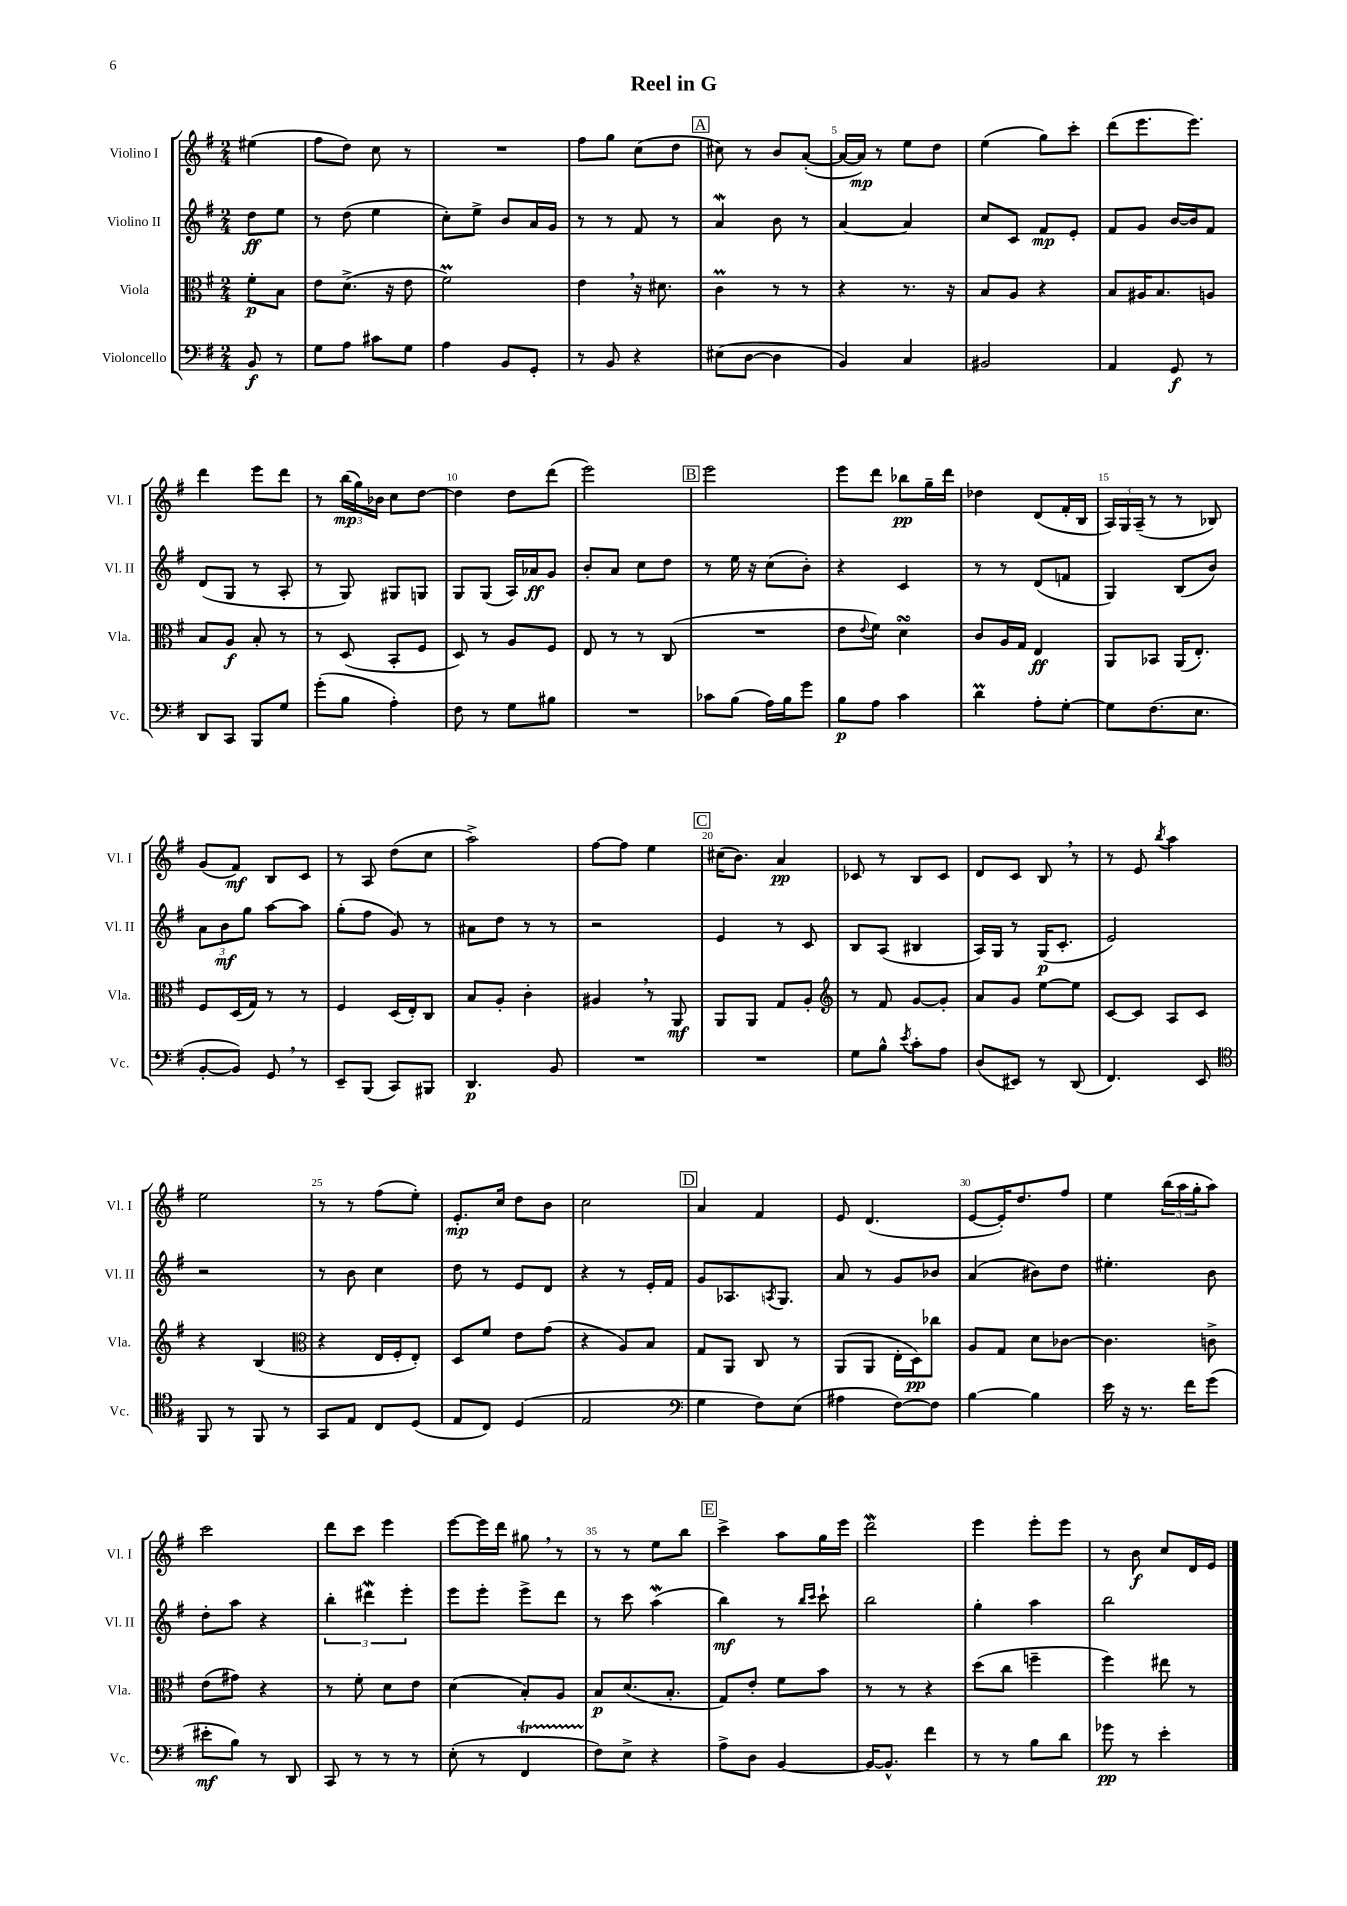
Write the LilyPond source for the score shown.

\header { title = "Reel in G" }
<<
\new StaffGroup <<
\new Staff = "s0" \with { instrumentName = "Violino I" shortInstrumentName = "Vl. I" } {
    \clef treble \key g \major \numericTimeSignature \time 2/4 \partial 4
    eis''4( |
    fis''8 d''8) c''8 r8 |
    R2 |
    fis''8 g''8 c''8( d''8 |
    \mark \markup { \box "A" } cis''8) r8 b'8 a'8~-.( |
    a'16~ a'16\mp) r8 e''8 d''8 |
    e''4( g''8) c'''8-. |
    d'''8( e'''8. e'''8.) |
    d'''4 e'''8 d'''8 |
    r8 \tuplet 3/2 { b''16\mp( g''16) bes'16 } c''8 d''8~ |
    d''4 d''8 d'''8( |
    e'''2) |
    \mark \markup { \box "B" } e'''2 |
    e'''8 d'''8 bes''8\pp g''16-- d'''16 |
    des''4 d'8( fis'16-. b16 |
    \tuplet 3/2 { a16) g16 a16--( } r8 r8 bes8) |
    g'8( fis'8\mf) b8 c'8 |
    r8 a8 d''8( c''8 |
    a''2->) |
    fis''8~ fis''8 e''4 |
    \mark \markup { \box "C" } cis''16( b'8.) a'4\pp |
    ces'8 r8 b8 ces'8 |
    d'8 c'8 b8 \breathe r8 |
    r8 e'8 \acciaccatura { b''8 } a''4 |
    e''2 |
    r8 r8 fis''8( e''8-.) |
    e'8.-.\mp c''16 d''8 b'8 |
    c''2 |
    \mark \markup { \box "D" } a'4 fis'4 |
    e'8 d'4.( |
    e'8~ e'16-.) d''8. fis''8 |
    e''4 \tuplet 3/2 { b''16( a''16 g''16-. } a''8) |
    c'''2 |
    d'''8 c'''8 e'''4 |
    e'''8~ e'''16 d'''16 gis''8 \breathe r8 |
    r8 r8 e''8 b''8 |
    \mark \markup { \box "E" } c'''4-> a''8 g''16 e'''16 |
    d'''2\mordent |
    e'''4 e'''8-. e'''8 |
    r8 b'8\f c''8 d'16 e'16 \bar "|." |
}
\new Staff = "s1" \with { instrumentName = "Violino II" shortInstrumentName = "Vl. II" } {
    \clef treble \key g \major \numericTimeSignature \time 2/4 \partial 4
    d''8\ff e''8 |
    r8 d''8( e''4 |
    c''8-.) e''8-> b'8 a'16 g'16 |
    r8 r8 fis'8 r8 |
    \mark \markup { \box "A" } a'4\mordent b'8 r8 |
    a'4~ a'4 |
    c''8 c'8 fis'8\mp e'8-. |
    fis'8 g'8 b'16~ b'16 fis'8 |
    d'8( g8 r8 a8-. |
    r8 g8) gis8 g8 |
    g8 g8( a16) aes'16\ff g'8 |
    b'8-. a'8 c''8 d''8 |
    \mark \markup { \box "B" } r8 e''16 r16 c''8( b'8-.) |
    r4 c'4 |
    r8 r8 d'8( f'8 |
    g4) b8( b'8) |
    \tuplet 3/2 { a'8 b'8\mf g''8 } a''8~ a''8 |
    g''8-.( fis''8 g'8) r8 |
    ais'8 d''8 r8 r8 |
    r2 |
    \mark \markup { \box "C" } e'4 r8 c'8 |
    b8 a8( bis4 |
    a16) g16 r8 g16\p( c'8.-. |
    e'2) |
    r2 |
    r8 b'8 c''4 |
    d''8 r8 e'8 d'8 |
    r4 r8 e'16-. fis'16 |
    \mark \markup { \box "D" } g'8 aes8. \acciaccatura { a8 } g8. |
    a'8 r8 g'8 bes'8 |
    a'4( bis'8) d''8 |
    eis''4.-. b'8 |
    d''8-. a''8 r4 |
    \tuplet 3/2 { b''4-. dis'''4\mordent e'''4-. } |
    e'''8 e'''8-. e'''8-> d'''8 |
    r8 c'''8 a''4\mordent( |
    \mark \markup { \box "E" } b''4\mf) r8 \grace { b''16 c'''16 } c'''8-! |
    b''2 |
    g''4-. a''4 |
    b''2 \bar "|." |
}
\new Staff = "s2" \with { instrumentName = "Viola" shortInstrumentName = "Vla." } {
    \clef alto \key g \major \numericTimeSignature \time 2/4 \partial 4
    fis'8-.\p b8 |
    e'8 d'8.->( r16 e'8 |
    fis'2\prall) |
    e'4 \breathe r16 dis'8. |
    \mark \markup { \box "A" } c'4\prall r8 r8 |
    r4 r8. r16 |
    b8 a8 r4 |
    b8 ais16 b8. a8 |
    b8 a8\f b8-. r8 |
    r8 d8( b,8-. fis8 |
    d8) r8 a8 fis8 |
    e8 r8 r8 c8( |
    \mark \markup { \box "B" } R2 |
    e'8 \appoggiatura { e'8 } fis'8) d'4\turn |
    c'8 a16 g16 e4\ff |
    a,8 bes,8 a,16( e8.-.) |
    fis8 d16( g16) r8 r8 |
    fis4 d16( e16-.) c8 |
    b8 a8-. c'4-. |
    ais4 \breathe r8 a,8\mf |
    \mark \markup { \box "C" } a,8 a,8 g8 a8-. |
    \clef treble r8 fis'8 g'8~ g'8-. |
    a'8 g'8 e''8~ e''8 |
    c'8~ c'8 a8 c'8 |
    r4 b4( |
    \clef alto r4 e16 fis16-. e8-.) |
    d8 fis'8 e'8 g'8( |
    r4 a8) b8 |
    \mark \markup { \box "D" } g8 a,8 c8 r8 |
    a,8( a,8 e16-. d16\pp) ces''8 |
    a8 g8 d'8 ces'8~ |
    ces'4. c'8-> |
    e'8( gis'8) r4 |
    r8 fis'8-. d'8 e'8 |
    d'4( b8-.) a8 |
    b8\p d'8.( b8.-. |
    \mark \markup { \box "E" } g8) e'8-. fis'8 b'8 |
    r8 r8 r4 |
    d''8( c''8 f''4-- |
    fis''4) eis''8 r8 \bar "|." |
}
\new Staff = "s3" \with { instrumentName = "Violoncello" shortInstrumentName = "Vc." } {
    \clef bass \key g \major \numericTimeSignature \time 2/4 \partial 4
    b,8\f r8 |
    g8 a8 cis'8 g8 |
    a4 b,8 g,8-. |
    r8 b,8 r4 |
    \mark \markup { \box "A" } eis8( d8~ d4 |
    b,4) c4 |
    bis,2 |
    a,4 g,8\f r8 |
    d,8 c,8 b,,8 g8 |
    g'8-.( b8 a4-.) |
    fis8 r8 g8 bis8 |
    R2 |
    \mark \markup { \box "B" } ces'8 b8( a16) b16 g'8 |
    b8\p a8 c'4 |
    d'4\prall a8-. g8~-. |
    g8 fis8.( e8. |
    b,8~-. b,8) g,8 \breathe r8 |
    e,8-- b,,8( c,8) bis,,8 |
    d,4.\p b,8 |
    R2 |
    \mark \markup { \box "C" } R2 |
    g8 b8-^ \acciaccatura { e'8 } c'8-. a8 |
    d8( eis,8) r8 d,8( |
    fis,4.) e,8 |
    \clef tenor fis,8 r8 fis,8 r8 |
    g,8 e8 c8 d8( |
    e8 c8) d4( |
    e2 |
    \mark \markup { \box "D" } \clef bass g4 fis8) e8( |
    ais4 fis8~) fis8 |
    b4~ b4 |
    e'16 r16 r8. fis'16 g'8( |
    eis'8-.\mf b8) r8 d,8 |
    c,8 r8 r8 r8 |
    e8-.( r8 fis,4\startTrillSpan |
    fis8\stopTrillSpan) e8-> r4 |
    \mark \markup { \box "E" } a8-> d8 b,4~ |
    b,16~ b,8.-^ fis'4 |
    r8 r8 b8 d'8 |
    ges'8\pp r8 e'4-. \bar "|." |
}
>>
>>
\layout { \context { \Score \override BarNumber.break-visibility = ##(#f #t #t) barNumberVisibility = #(every-nth-bar-number-visible 5) } }
